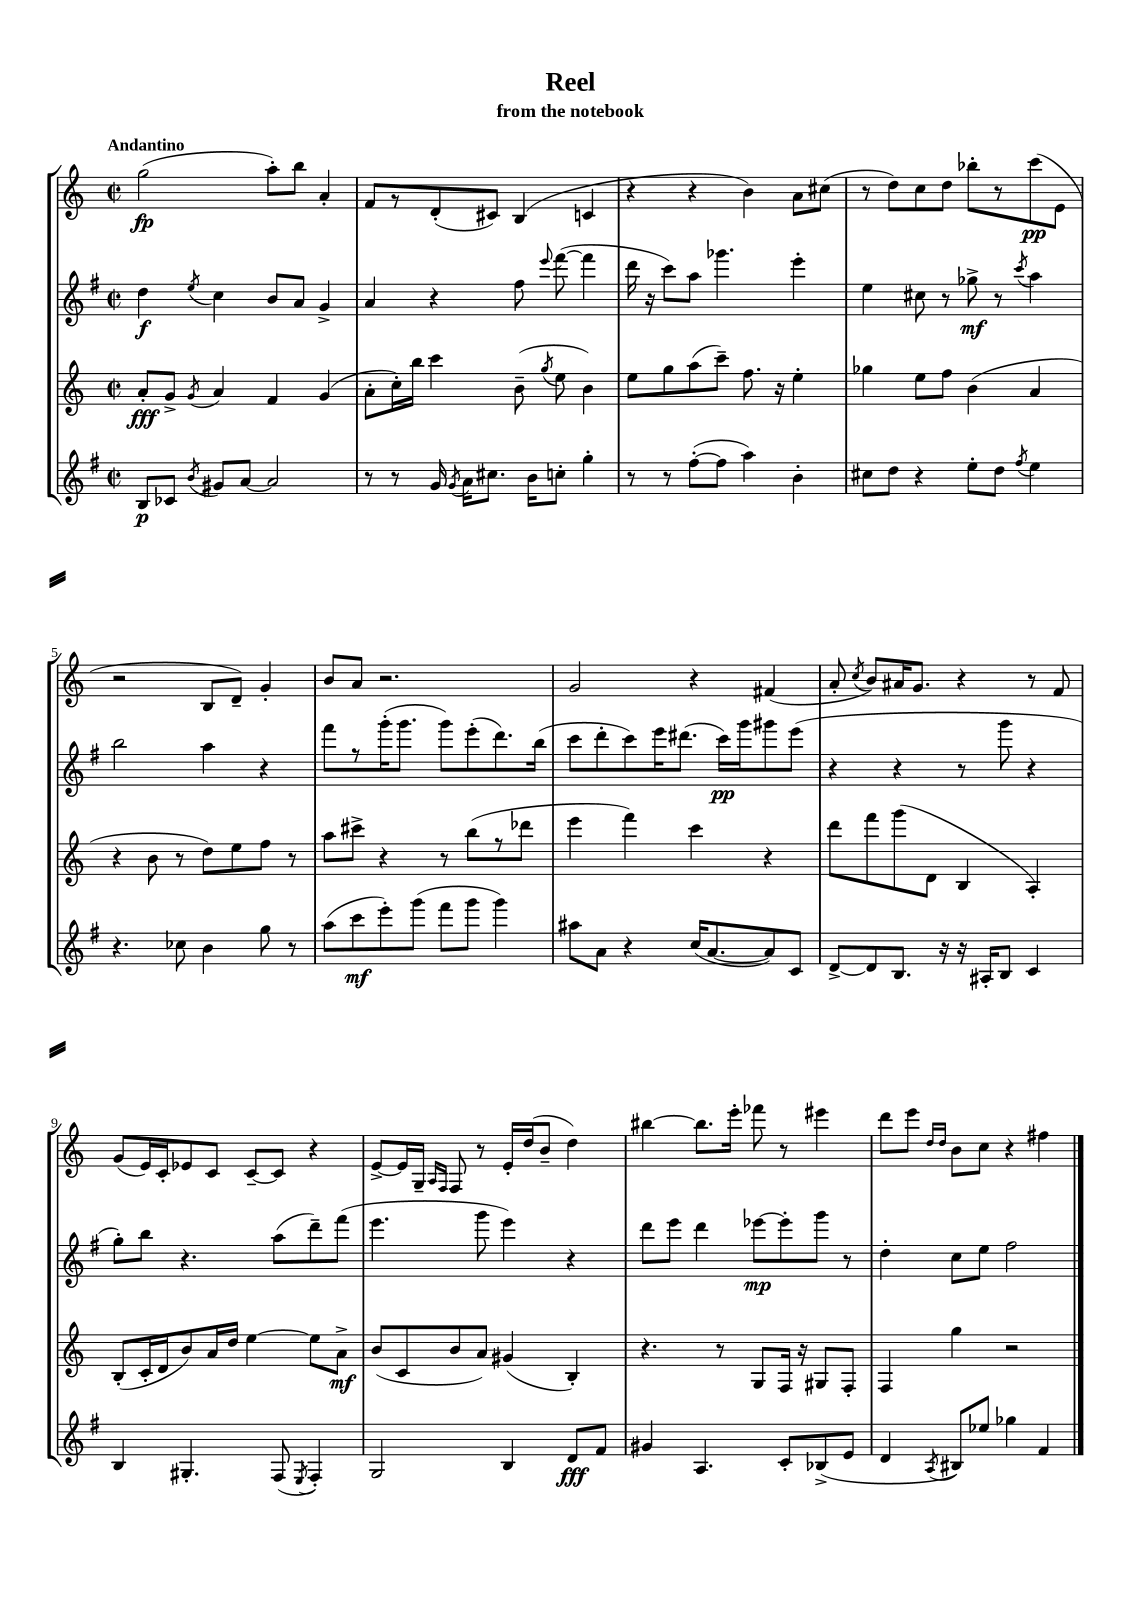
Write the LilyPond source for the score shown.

\header { title = "Reel" subtitle = "from the notebook" }
<<
\new StaffGroup <<
\new Staff = "s0" {
    \clef treble \key c \major \defaultTimeSignature \time 2/2 \tempo "Andantino"
    \autoBeamOff g''2\fp( a''8[-.) b''8] a'4-. |
    f'8[ r8 d'8-.( cis'8]) b4( c'4 |
    r4 r4 b'4) a'8[ cis''8]( |
    r8 d''8[) c''8 d''8] bes''8[-. r8 c'''8\pp( e'8] |
    r2 b8[ d'8]--) g'4-. |
    b'8[ a'8] r2. |
    g'2 r4 fis'4( |
    a'8-. \acciaccatura { c''8 } b'8[) ais'16 g'8.] r4 r8 f'8 |
    g'8[( e'16) c'16-. ees'8 c'8] c'8[~-- c'8] r4 |
    e'8[~-> e'16 g16]-- \grace { a16[ f16] } f8 r8 e'16[-. d''16( b'8]-- d''4) |
    bis''4~ bis''8.[ e'''16]-. fes'''8 r8 eis'''4 |
    d'''8[ e'''8] \grace { d''16[ d''16] } b'8[ c''8] r4 fis''4 \bar "|." |
}
\new Staff = "s1" {
    \clef treble \key g \major \defaultTimeSignature \time 2/2
    \autoBeamOff d''4\f \acciaccatura { e''8 } c''4 b'8[ a'8] g'4-> |
    a'4 r4 fis''8 \appoggiatura { e'''8 } fis'''8~( fis'''4 |
    d'''16 r16 c'''8[) a''8] ges'''4. e'''4-. |
    e''4 cis''8 r8 ges''8->\mf r8 \acciaccatura { c'''8 } a''4 |
    b''2 a''4 r4 |
    fis'''8[ r8 g'''16-.( g'''8.] g'''8[) e'''8-.( d'''8.) b''16]( |
    c'''8[ d'''8-. c'''8) e'''16 dis'''8.]( c'''16[\pp) g'''16 gis'''8 e'''8]( |
    r4 r4 r8 g'''8 r4 |
    g''8[-.) b''8] r4. a''8[( d'''8--) fis'''8]( |
    e'''4. g'''8 e'''4) r4 |
    d'''8[ e'''8] d'''4 ees'''8[~\mp ees'''8-. g'''8] r8 |
    d''4-. c''8[ e''8] fis''2 \bar "|." |
}
\new Staff = "s2" {
    \clef treble \key c \major \defaultTimeSignature \time 2/2
    \autoBeamOff a'8[-.\fff g'8]-> \acciaccatura { g'8 } a'4 f'4 g'4( |
    a'8[-. c''16-.) b''16] c'''4 b'8--( \acciaccatura { g''8 } e''8 b'4) |
    e''8[ g''8 a''8( c'''8]--) f''8. r16 e''4-. |
    ges''4 e''8[ f''8] b'4( a'4 |
    r4 b'8 r8 d''8[) e''8 f''8] r8 |
    a''8[ cis'''8]-> r4 r8 b''8[( r8 des'''8] |
    e'''4 f'''4) c'''4 r4 |
    d'''8[ f'''8 g'''8( d'8] b4 a4-.) |
    b8[-.( c'16-. d'16 b'8) a'16 d''16] e''4~ e''8[ a'8]->\mf |
    b'8[( c'8 b'8 a'8]) gis'4( b4-.) |
    r4. r8 g8[ f16] r16 gis8[ f8]-. |
    f4 g''4 r2 \bar "|." |
}
\new Staff = "s3" {
    \clef treble \key g \major \defaultTimeSignature \time 2/2
    \autoBeamOff b8[\p ces'8] \acciaccatura { b'8 } gis'8[ a'8]~ a'2 |
    r8 r8 g'16 \acciaccatura { g'8 } a'16[ cis''8.] b'16[ c''8]-. g''4-. |
    r8 r8 fis''8[~-.( fis''8] a''4) b'4-. |
    cis''8[ d''8] r4 e''8[-. d''8] \acciaccatura { fis''8 } e''4 |
    r4. ces''8 b'4 g''8 r8 |
    a''8[( c'''8\mf e'''8-.) g'''8]( fis'''8[ g'''8] g'''4) |
    ais''8[ a'8] r4 c''16[( a'8.~ a'8) c'8] |
    d'8[~-> d'8 b8.] r16 r16 ais16[-. b8] c'4 |
    b4 gis4.-. fis8( \acciaccatura { e8 } fis4-.) |
    g2 b4 d'8[\fff fis'8] |
    gis'4 a4. c'8[-. bes8->( e'8] |
    d'4 \acciaccatura { a8 } bis8[) ees''8] ges''4 fis'4 \bar "|." |
}
>>
>>
